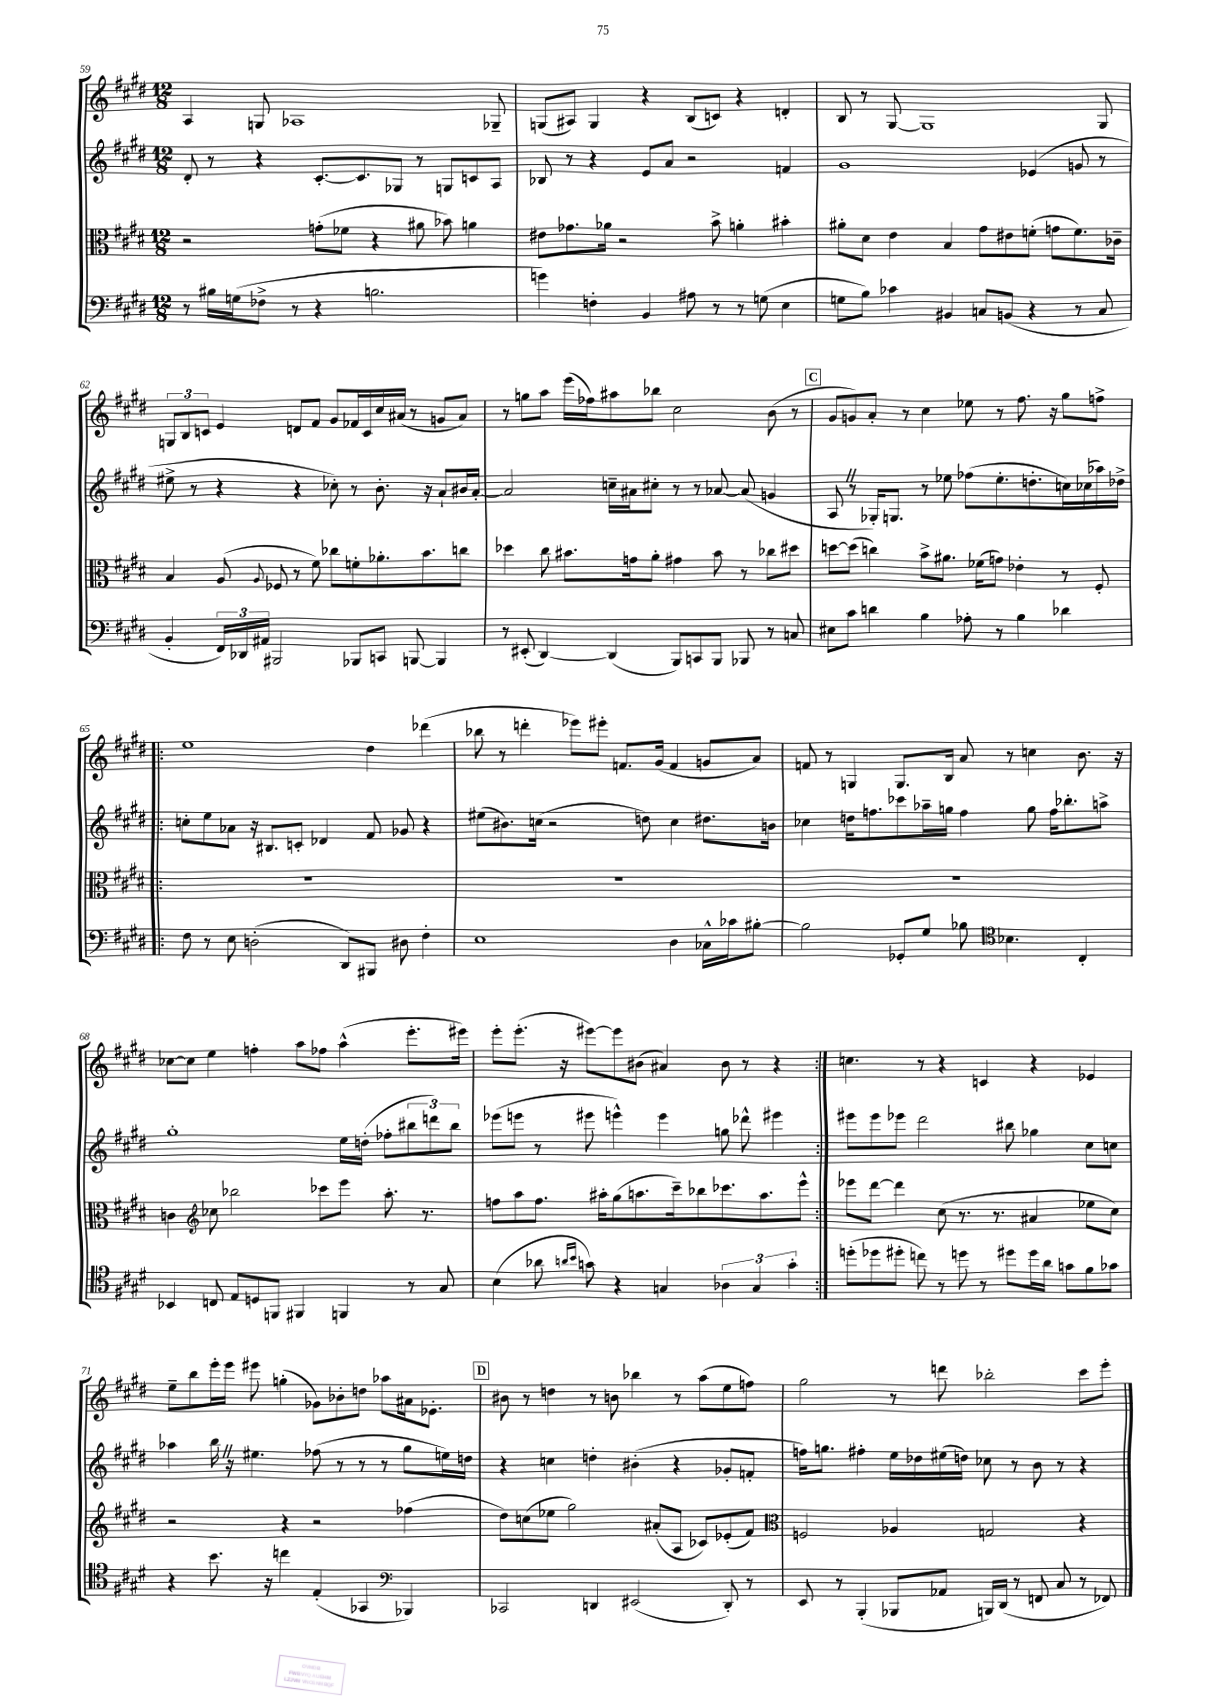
<<
\new StaffGroup <<
\new Staff = "s0" {
    \clef treble \key e \major \numericTimeSignature \time 12/8
    a4 g8 aes1 ges8-- |
    g8( ais8) g4 r4 b8( c'8) r4 d'4-. |
    b8 r8 gis8~ gis1 gis8 |
    \tuplet 3/2 { g8 b8 c'8 } e'4 d'8 fis'8 gis'8 fes'16 c'16 cis''16 ais'16( r8 g'8 ais'8) |
    r8 g''8 a''8 e'''16( fes''16) ais''8 bes''8 cis''2 b'8( r8 |
    \mark \markup { \box "C" } gis'8 g'8) a'8-. r8 cis''4 ees''8 r8 fis''8. r16 gis''8 f''8-> |
    \repeat volta 2 { e''1 dis''4 des'''4( |
    bes''8 r8 d'''4-. ees'''8) eis'''8-. f'8. gis'16( f'4 g'8 a'8) |
    f'8 r8 g4 g8. b16 a'8 r8 c''4 b'8. r16 |
    ces''8~ ces''8 e''4 f''4-. a''8 fes''8 a''4-^( e'''8.-. eis'''16) |
    e'''8-. e'''8.-.( r16 eis'''8~) eis'''8 bis'8( ais'4) bis'8 r8 r4 | }
    c''4. r8 r4 c'4 r4 ees'4 |
    e''8-- b''8 e'''16-. e'''16 eis'''8 g''4-.( ges'8) bes'8-. d''8 aes''8 ais'16 ees'8.-. |
    \mark \markup { \box "D" } bis'8 r8 d''4 r8 b'8 bes''4 r8 a''8( e''8 f''8) |
    gis''2 r8 d'''8 bes''2-. cis'''8 e'''8-. \bar "|." |
}
\new Staff = "s1" {
    \clef treble \key e \major \numericTimeSignature \time 12/8
    dis'8-. r8 r4 cis'8.~-. cis'8. ges8 r8 g8 c'8 a8 |
    bes8 r8 r4 e'8 a'8 r2 f'4 |
    gis'1 ees'4( g'8 r8 |
    eis''8-> r8 r4 r4 ces''8-.) r8 b'8.-. r16 a'8-! bis'16 a'16~-. |
    a'2 c''16-- ais'16 cis''8-. r8 r8 aes'8~ aes'8( g'4 |
    \mark \markup { \box "C" } a8 \once \override BreathingSign.text = \markup { \musicglyph "scripts.caesura.straight" } \breathe r8 ges16-.) g8. r8 ees''8 fes''8( ees''8.-. d''8.-. c''16) ces''16( aes''16) des''16-> |
    \repeat volta 2 { c''8-. e''8 aes'8 r16 bis8. c'8-. des'4 fis'8 ges'8 r4 |
    eis''8( bis'8.) c''16( r2 d''8) c''4 dis''8. b'16 |
    ces''4 d''16 f''8. ces'''8 aes''16-- g''16 f''4 g''8 f''16 bes''8.-. a''8-> |
    gis''1-. e''16 d''16-.( fes''8-. \tuplet 3/2 { bis''8 d'''8) bis''8 } |
    ees'''8( e'''8 r8 eis'''8 e'''4-^) e'''4 g''8 des'''8-^ eis'''4 | }
    eis'''8 eis'''8 ees'''8 dis'''2 bis''8 ges''4 cis''8 c''8 |
    aes''4 b''16 \once \override BreathingSign.text = \markup { \musicglyph "scripts.caesura.straight" } \breathe r16 eis''4. fes''8( r8 r8 r8 gis''8 e''16) d''16 |
    \mark \markup { \box "D" } r4 c''4 d''4-. bis'4-.( r4 ges'8-. f'8-. |
    f''16) g''8. fis''4-. e''16 des''16 eis''16( d''16) ces''8 r8 b'8 r8 r4 \bar "|." |
}
\new Staff = "s2" {
    \clef alto \key e \major \numericTimeSignature \time 12/8
    r2 g'8-.( fes'8 r4 ais'8 bes'8) a'4 |
    eis'8 ges'8. aes'16 r2 b'8-> a'4-. bis'4-. |
    ais'8-. dis'8 e'4 b4 gis'8 eis'8 f'8-.( g'8 f'8.) ces'16-- |
    b4 a8( \appoggiatura { a8 } fes8 r8 fis'8) ces''8 f'8-. aes'8.-. b'8. c''8 |
    des''4 cis''8 bis'8. g'16 a'8-. gis'4 bis'8 r8 ces''8 dis''8 |
    \mark \markup { \box "C" } d''8~ d''8( c''4) b'8-> ais'8. fes'16( g'8) ees'4-. r8 fis8-. |
    \repeat volta 2 { R1. |
    R1. |
    R1. |
    c'4 \clef treble ces''8 bes''2 ces'''8 e'''8 a''8.-. r8. |
    f''8 a''8 f''8. ais''16-. gis''8( a''8. cis'''16--) bes''8 ces'''8. a''8. e'''8-^ | }
    ees'''8 dis'''8~ dis'''4 cis''8( r8. r8. ais'4 ees''8 cis''8) |
    r2 r4 r2 fes''4( |
    \mark \markup { \box "D" } dis''8) c''8( ees''8 gis''2) ais'8-.( a8 ces'8) ees'8-.( fis'8) |
    \clef alto f2 aes4 g2 r4 \bar "|." |
}
\new Staff = "s3" {
    \clef bass \key e \major \numericTimeSignature \time 12/8
    r8 bis16 g16( fes8-> r8 r4 b2. |
    g'4) f4-. b,4 ais8 r8 r8 g8( e4 |
    g8 b8) ces'4 bis,4 c8 b,8( r4 r8 c8 |
    b,4-. \tuplet 3/2 { fis,16) des,16 ais,16 } bis,,2 bes,,8 c,8 b,,8~ b,,4 |
    r8 eis,8-.( dis,4~) dis,4( b,,8) c,8 b,,8 bes,,8 r8 c8 |
    \mark \markup { \box "C" } eis8 cis'8 d'4 b4 aes8-. r8 b4 des'4 |
    \repeat volta 2 { fis8 r8 e8 d2-.( dis,8) bis,,8 dis8 fis4-. |
    e1 dis4 ces16-^ ces'16 bis8~-. |
    bis2 ges,8-. gis8 bes8 \clef tenor bes4. cis4-. |
    bes,4 c8 e8 d8 f,8 fis,4 f,4 r8 gis8 |
    b4( aes'8 \grace { a'16 b'16 } g'8) r4 g4 \tuplet 3/2 { aes4 g4 g'4-. } | }
    d''8-.( des''8 dis''8-. c''8) r8 d''8 r8 dis''8 dis''16 a'16 g'8 fis'8 ges'8 |
    r4 b'8. r16 c''4 e4-.( ges,4 \clef bass bes,,4) |
    \mark \markup { \box "D" } ces,2 d,4 eis,2( d,8-.) r8 |
    e,8 r8 b,,4-.( bes,,8 aes,8 b,,16) dis,16( r8 f,8 cis8 r8 fes,8) \bar "|." |
}
>>
>>
\layout { \context { \Score currentBarNumber = #59 } }
